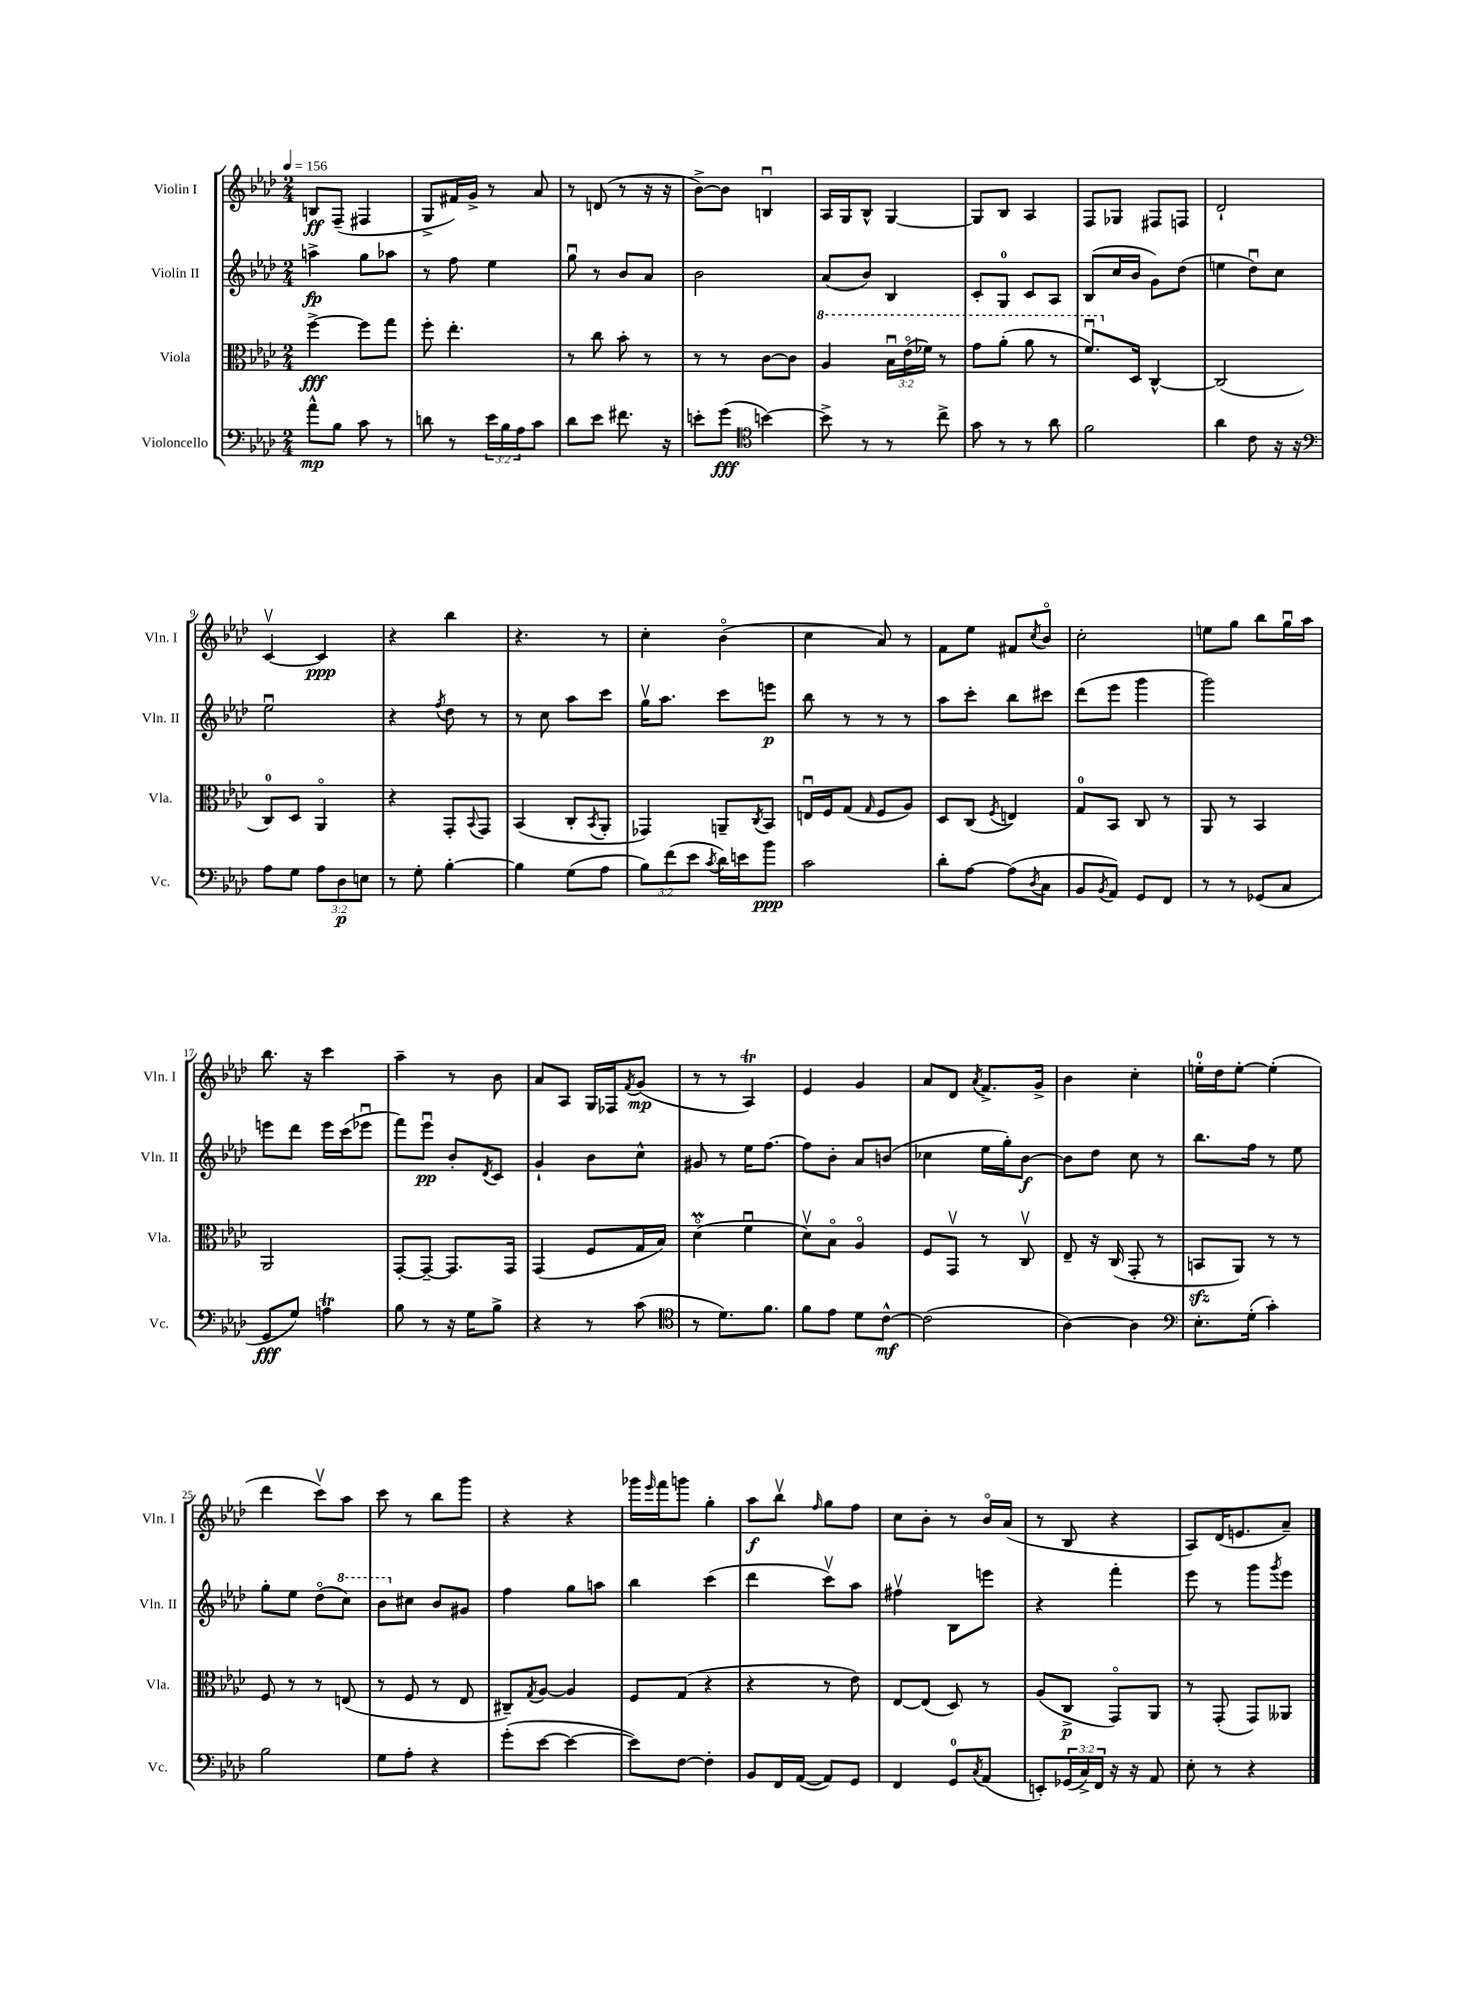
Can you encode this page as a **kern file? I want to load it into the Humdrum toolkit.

**kern	**dynam	**kern	**dynam	**kern	**dynam	**kern	**dynam
*part4	*part4	*part3	*part3	*part2	*part2	*part1	*part1
*staff4	*staff4	*staff3	*staff3	*staff2	*staff2	*staff1	*staff1
*I"Violoncello	*	*I"Viola	*	*I"Violin II	*	*I"Violin I	*
*I'Vc.	*	*I'Vla.	*	*I'Vln. II	*	*I'Vln. I	*
*clefF4	*	*clefC3	*	*clefG2	*	*clefG2	*
*k[b-e-a-d-]	*	*k[b-e-a-d-]	*	*k[b-e-a-d-]	*	*k[b-e-a-d-]	*
*M2/4	*	*M2/4	*	*M2/4	*	*M2/4	*
*MM156	*	*MM156	*	*MM156	*	*MM156	*
=1	=1	=1	=1	=1	=1	=1	=1
8a-^^\L	mp	[4ff^\	fff	4aan^\	fp	8Bn/L	ff
8B-\J	.	.	.	.	.	(8F~/J	.
8c\	.	8ff\L]	.	8gg\L	.	4F#X/	.
8r	.	8gg\J	.	8aa-X\J	.	.	.
=2	=2	=2	=2	=2	=2	=2	=2
8dn\	.	8ff'\	.	8r	.	8G^/L	.
8r	.	4.ee-'\	.	8ff\	.	16f#X/L)	.
.	.	.	.	.	.	16g^/JJ	.
24e-\LL	.	.	.	4ee-\	.	8r	.
24B-\	.	.	.	.	.	.	.
24A-\J	.	.	.	.	.	.	.
8c\J	.	.	.	.	.	8a-/	.
=3	=3	=3	=3	=3	=3	=3	=3
8d-\L	.	8r	.	8ggu\	.	8r	.
8e-\J	.	8cc\	.	8r	.	(8dn/	.
8.f#X\	.	8b-'\	.	8b-/L	.	8r	.
.	.	8r	.	8a-/J	.	16r	.
16r	.	.	.	.	.	16r	.
=4	=4	=4	=4	=4	=4	=4	=4
8en'\L	.	8r	.	2b-\	.	[8b-^\L)	.
(8g\J	fff	8r	.	.	.	8b-\J]	.
*clefC4	*	*	*	*	*	*	*
[4bn\)	.	[8c\L	.	.	.	4Bnu/	.
.	.	8c\J]	.	.	.	.	.
=5	=5	=5	=5	=5	=5	=5	=5
*	*	*8va	*	*	*	*	*
8b^\]	.	4a-/	.	(8a-/L	.	16A-/LL	.
.	.	.	.	.	.	16G/J	.
8r	.	.	.	8b-/J)	.	8B-^^/J	.
8r	.	24b-u\LL	.	4B-/	.	[4G/	.
.	.	(24ee-\	.	.	.	.	.
.	.	24ff-X\JJ)	.	.	.	.	.
8cc^\	.	8r	.	.	.	.	.
=6	=6	=6	=6	=6	=6	=6	=6
8g\	.	8gg\L	.	8c'/L	.	8G/L]	.
8r	.	(8aa-'\J	.	8G/J	.	8B-/J	.
8r	.	8aa-\	.	8c/L	.	4A-/	.
8a-\	.	8r	.	8A-/J	.	.	.
=7	=7	=7	=7	=7	=7	=7	=7
2f\	.	8.ffu/L)	.	(8B-/L	.	8F/L	.
.	.	.	.	16cc/L	.	8G-X/J	.
*	*	*X8va	*	*	*	*	*
.	.	16D-/Jk	.	16b-/JJ	.	.	.
.	.	[4C^^/	.	8g\L)	.	8F#X/L	.
.	.	.	.	(8dd-\J	.	8Fn/J	.
=8	=8	=8	=8	=8	=8	=8	=8
4a-\	.	(2C/]	.	4een\	.	2d-`/	.
8c\	.	.	.	8dd-u\L)	.	.	.
16r	.	.	.	8cc\J	.	.	.
16r	.	.	.	.	.	.	.
!!LO:LB:g=z
=9	=9	=9	=9	=9	=9	=9	=9
*clefF4	*	*	*	*	*	*	*
8A-\L	.	8C/L)	.	2ee-u\	.	[4cv/	.
8G\J	.	8D-/J	.	.	.	.	.
12A-\L	.	4AA-/	.	.	.	4c/]	ppp
12D-\	p	.	.	.	.	.	.
12En\J	.	.	.	.	.	.	.
=10	=10	=10	=10	=10	=10	=10	=10
8r	.	4r	.	4r	.	4r	.
8G'\	.	.	.	.	.	.	.
.	.	.	.	8qff/	.	.	.
[4B-'\	.	8GG'/L	.	8dd-\	.	4bb-\	.
.	.	8qqBB-/	.	.	.	.	.
.	.	8GG/J	.	8r	.	.	.
=11	=11	=11	=11	=11	=11	=11	=11
4B-\]	.	(4BB-/	.	8r	.	4.r	.
.	.	.	.	8cc\	.	.	.
(8G\L	.	8C'/L	.	8aa-\L	.	.	.
.	.	8qBB-/	.	.	.	.	.
8A-\J	.	8AA-'/J	.	8ccc\J	.	8r	.
=12	=12	=12	=12	=12	=12	=12	=12
12B-\L)	.	4GG-X/)	.	16ggv\KL	.	4cc'\	.
.	.	.	.	8.aa-\J	.	.	.
(12f\	.	.	.	.	.	.	.
12e-\J	.	.	.	.	.	.	.
8qc/	.	.	.	.	.	.	.
16d-\LL)	.	8AAn~/L	.	8ccc\L	.	(4b-\	.
16en\J	.	.	.	.	.	.	.
.	.	8qC/	.	.	.	.	.
8b-\J	ppp	8BB-/J	.	8eeen\J	p	.	.
=13	=13	=13	=13	=13	=13	=13	=13
2c\	.	16Enu/LL	.	8bb-\	.	4cc\	.
.	.	16F/J	.	.	.	.	.
.	.	(8G/J	.	8r	.	.	.
.	.	16qqG/	.	.	.	.	.
.	.	8F/L	.	8r	.	8a-/)	.
.	.	8A-/J)	.	8r	.	8r	.
=14	=14	=14	=14	=14	=14	=14	=14
8d-'\L	.	8D-/L	.	8aa-\L	.	8f\L	.
[8A-\J	.	(8C/J	.	8ccc'\J	.	8ee-\J	.
.	.	8qF/	.	.	.	.	.
(8A-\L]	.	4En/)	.	8bb-\L	.	8f#X/L	.
8qD-/	.	.	.	.	.	8qcc/	.
8C\J	.	.	.	8ccc#X\J	.	8b-/J	.
=15	=15	=15	=15	=15	=15	=15	=15
8BB-/L	.	8G/L	.	(8ddd-\L	.	2cc'\	.
8qBB-/	.	.	.	.	.	.	.
8AA-/J)	.	8BB-/J	.	8eee-\J	.	.	.
8GG/L	.	8C/	.	4ggg\	.	.	.
8FF/J	.	8r	.	.	.	.	.
=16	=16	=16	=16	=16	=16	=16	=16
8r	.	8AA-/	.	2ggg\)	.	8een\L	.
8r	.	8r	.	.	.	8gg\J	.
(8GG-X/L	.	4BB-/	.	.	.	8bb-\L	.
8C/J	.	.	.	.	.	16ggu\L	.
.	.	.	.	.	.	16aa-\JJ	.
!!LO:LB:g=z
=17	=17	=17	=17	=17	=17	=17	=17
8GG/L	fff	2AA-/	.	8eeen\L	.	8.bb-\	.
8G/J)	.	.	.	8ddd-\J	.	.	.
.	.	.	.	.	.	16r	.
4Ant\	.	.	.	16eee\LL	.	4ccc\	.
.	.	.	.	(16ccc\J	.	.	.
.	.	.	.	8eee-Xu\J	.	.	.
=18	=18	=18	=18	=18	=18	=18	=18
8B-\	.	[8GG'/L	.	8fff\L)	.	4aa-~\	.
8r	.	8GG~/J_	.	8eee-u\J	pp	.	.
16r	.	8.GG/L]	.	8b-'/L	.	8r	.
16G\KL	.	.	.	.	.	.	.
.	.	.	.	8qd-/	.	.	.
8B-^\J	.	.	.	8c/J	.	8b-\	.
.	.	16GG/Jk	.	.	.	.	.
=19	=19	=19	=19	=19	=19	=19	=19
4r	.	(4GG/	.	4g`/	.	8a-/L	.
.	.	.	.	.	.	8A-/J	.
8r	.	8F/L	.	8b-\L	.	16G/LL	.
.	.	.	.	.	.	16F-X/J	.
.	.	.	.	.	.	8qf/	.
(8c\	.	16G/L	.	8cc^^\J	.	(8g/J	mp
.	.	16B-/JJ)	.	.	.	.	.
=20	=20	=20	=20	=20	=20	=20	=20
*clefC4	*	*	*	*	*	*	*
8r	.	(4d-M\	.	8g#X/	.	8r	.
8.d-\L)	.	.	.	8r	.	8r	.
.	.	4fu\	.	16ee-\KL	.	4A-T/)	.
8.f\J	.	.	.	[8.ff\J	.	.	.
=21	=21	=21	=21	=21	=21	=21	=21
8f\L	.	8d-v\L)	.	8ff\L]	.	4e-/	.
8e-\J	.	8B-\J	.	8b-'\J	.	.	.
8d-\L	.	4A-/	.	8a-/L	.	4g/	.
[8c^^\J	mf	.	.	(8bn/J	.	.	.
=22	=22	=22	=22	=22	=22	=22	=22
(2c\]	.	8F/L	.	4cc-X\	.	8a-/L	.
.	.	8GGv/J	.	.	.	8d-/J	.
.	.	.	.	.	.	8qa-/	.
.	.	8r	.	16ee-\LL	.	8.f^/L	.
.	.	.	.	16gg'\J)	.	.	.
.	.	8Cv/	.	[8b-\J	f	.	.
.	.	.	.	.	.	16g^/Jk	.
=23	=23	=23	=23	=23	=23	=23	=23
[4A-\)	.	8E-~/	.	8b-\L]	.	4b-\	.
.	.	16r	.	8dd-\J	.	.	.
.	.	(16C/	.	.	.	.	.
4A-\]	.	8GG'/	.	8cc\	.	4cc'\	.
.	.	8r	.	8r	.	.	.
=24	=24	=24	=24	=24	=24	=24	=24
*clefF4	*	*	*	*	*	*	*
8.E-'\L	.	8BBnzz/L	.	8.bb-\L	.	16een'\LL	.
.	.	.	.	.	.	16dd-\J	.
.	.	8AA-/J)	.	.	.	[8ee'\J	.
(16G'\Jk	.	.	.	16ff\Jk	.	.	.
4c'\)	.	8r	.	8r	.	(4ee'\]	.
.	.	8r	.	8ee-\	.	.	.
!!LO:LB:g=z
=25	=25	=25	=25	=25	=25	=25	=25
2B-\	.	8F/	.	8gg'\L	.	4ddd-\	.
.	.	8r	.	8ee-\J	.	.	.
.	.	8r	.	(8dd-\L	.	8cccv\L)	.
*	*	*	*	*8va	*	*	*
.	.	(8En/	.	8ccc\J)	.	8aa-\J	.
=26	=26	=26	=26	=26	=26	=26	=26
8G\L	.	8r	.	8bb-\L	.	8ccc\	.
*	*	*	*	*X8va	*	*	*
8A-'\J	.	8F/	.	8cc#X\J	.	8r	.
4r	.	8r	.	8b-/L	.	8bb-\L	.
.	.	8E-/	.	8g#X/J	.	8ggg\J	.
=27	=27	=27	=27	=27	=27	=27	=27
(8g'\L	.	8C#X~/L)	.	4ff\	.	4r	.
.	.	8qG/	.	.	.	.	.
[8e-\J	.	[8A-/J	.	.	.	.	.
4e-\_	.	4A-/]	.	8gg\L	.	4r	.
.	.	.	.	8aan\J	.	.	.
=28	=28	=28	=28	=28	=28	=28	=28
8e-\L])	.	8F/L	.	4bb-\	.	16ggg-X\LL	.
.	.	.	.	.	.	16qqeee-/	.
.	.	.	.	.	.	16fff\J	.
[8F\J	.	(8G/J	.	.	.	8gggn\J	.
4F'\]	.	4r	.	(4ccc\	.	4gg'\	.
=29	=29	=29	=29	=29	=29	=29	=29
8BB-/L	.	4r	.	4ddd-\	.	8aa-\L	f
16FF/L	.	.	.	.	.	8bb-v\J	.
([16AA-/JJ	.	.	.	.	.	.	.
.	.	.	.	.	.	16qqff/	.
8AA-/L])	.	8r	.	8cccv\L)	.	8gg\L	.
8GG/J	.	8e-\)	.	8aa-\J	.	8ff\J	.
=30	=30	=30	=30	=30	=30	=30	=30
4FF/	.	[8E-/L	.	4ff#Xv\	.	8cc\L	.
.	.	(8E-/J]	.	.	.	8b-'\J	.
8GG/L	.	8D-/)	.	8B-\L	.	8r	.
8qC/	.	.	.	.	.	.	.
(8AA-/J	.	8r	.	8eeen\J	.	16b-/LL	.
.	.	.	.	.	.	(16a-/JJ	.
=31	=31	=31	=31	=31	=31	=31	=31
8EEn'/L)	.	(8A-/L	.	4r	.	8r	.
(24GG-X/L	.	8C^/J	p	.	.	8B-/	.
24C^/)	.	.	.	.	.	.	.
24FF/JJ	.	.	.	.	.	.	.
16r	.	8GG/L)	.	4fff'\	.	4r	.
16r	.	.	.	.	.	.	.
8AA-/	.	8AA-/J	.	.	.	.	.
=32	=32	=32	=32	=32	=32	=32	=32
8E-'\	.	8r	.	8eee-\	.	8A-/L)	.
8r	.	(8GG'/	.	8r	.	(16d-/K	.
.	.	.	.	.	.	8.en/	.
4r	.	8GG/L)	.	8ggg\L	.	.	.
.	.	.	.	8qggg/	.	.	.
.	.	8AA--X/J	.	8eee-\J	.	8a-~/J)	.
==	==	==	==	==	==	==	==
*-	*-	*-	*-	*-	*-	*-	*-
